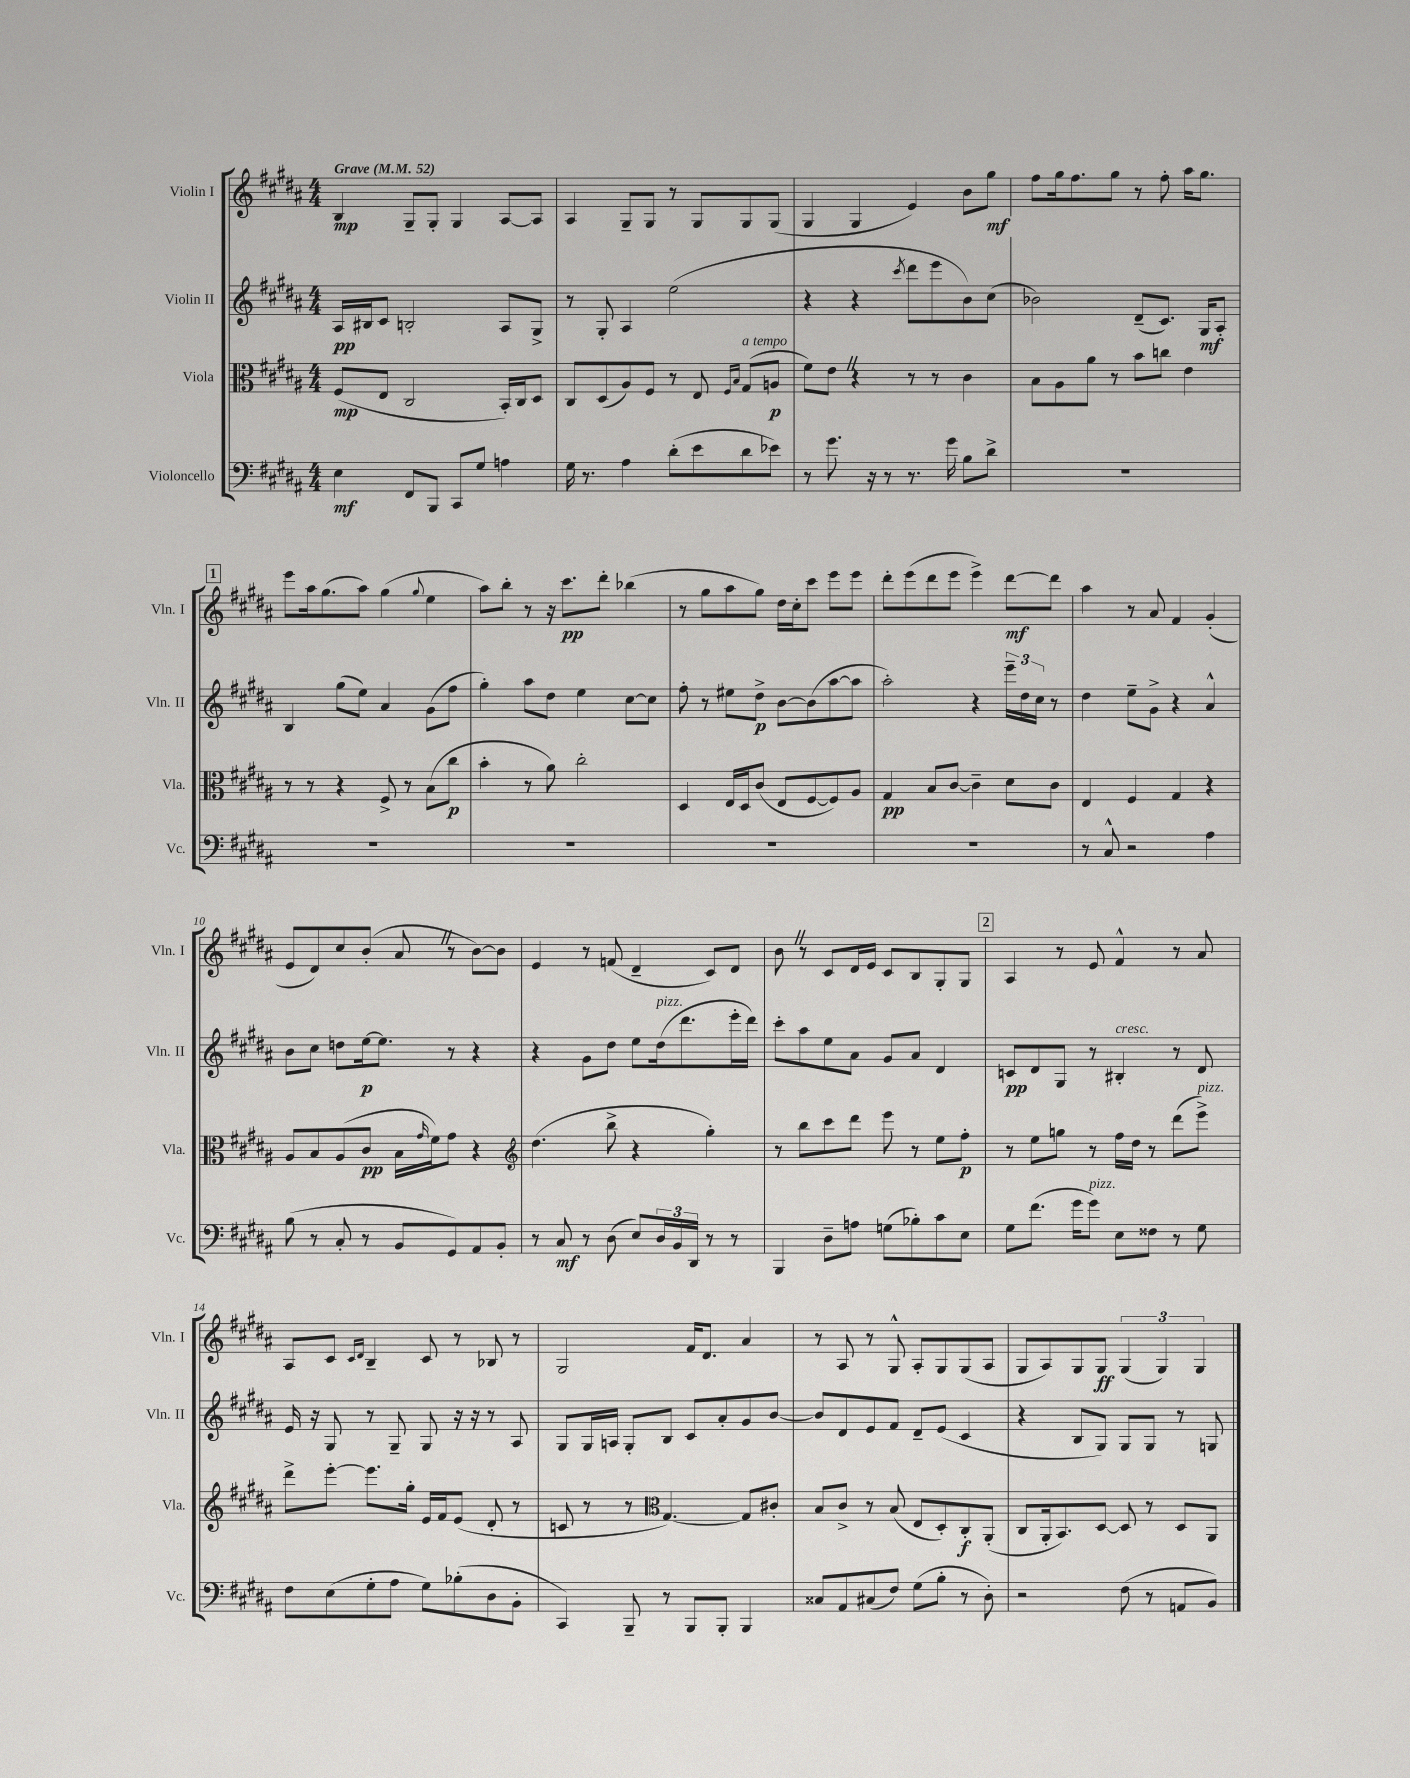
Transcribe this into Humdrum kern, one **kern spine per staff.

**kern	**dynam	**kern	**dynam	**kern	**dynam	**kern	**dynam
*part4	*part4	*part3	*part3	*part2	*part2	*part1	*part1
*staff4	*staff4	*staff3	*staff3	*staff2	*staff2	*staff1	*staff1
*I"Violoncello	*	*I"Viola	*	*I"Violin II	*	*I"Violin I	*
*I'Vc.	*	*I'Vla.	*	*I'Vln. II	*	*I'Vln. I	*
*clefF4	*	*clefC3	*	*clefG2	*	*clefG2	*
*k[f#c#g#d#a#]	*	*k[f#c#g#d#a#]	*	*k[f#c#g#d#a#]	*	*k[f#c#g#d#a#]	*
*M4/4	*	*M4/4	*	*M4/4	*	*M4/4	*
*MM52	*	*MM52	*	*MM52	*	*MM52	*
=1	=1	=1	=1	=1	=1	=1	=1
!	!	!	!	!	!	!LO:TX:a:B:t=Grave	!
4E\	mf	(8F#/L	mp	16A#/LL	pp	4B/	mp
.	.	.	.	16B#X/J	.	.	.
.	.	8E/J	.	8c#/J	.	.	.
8FF#/L	.	2C#/	.	2Bn'/	.	8G#~/L	.
8BBB/J	.	.	.	.	.	8G#'/J	.
8CC#/L	.	.	.	.	.	4G#/	.
8G#/J	.	.	.	.	.	.	.
4An\	.	16BB'/LL)	.	8A#/L	.	[8A#/L	.
.	.	16C#/J	.	.	.	.	.
.	.	8D#/J	.	8G#^/J	.	8A#/J]	.
=2	=2	=2	=2	=2	=2	=2	=2
16G#\	.	8C#/L	.	8r	.	4A#/	.
8.r	.	.	.	.	.	.	.
.	.	(8D#/	.	8G#'/	.	.	.
4A#\	.	8A#/)	.	4A#/	.	8G#~/L	.
.	.	8F#/J	.	.	.	8G#/J	.
(8d#'\L	.	8r	.	(2ee\	.	8r	.
8e\	.	8E/	.	.	.	8G#/L	.
.	.	16qqF#/LL	.	.	.	.	.
.	.	16qqB/JJ	.	.	.	.	.
!	!	!LO:TX:a:i:t=a tempo	!	!	!	!	!
8d#\	.	(8G#/L	.	.	.	8G#/	.
8e-X\J)	.	8An/J	p	.	.	(8G#/J	.
=3	=3	=3	=3	=3	=3	=3	=3
8r	.	8f#\L)	.	4r	.	4G#/	.
8.g#\	.	8eZ\J	.	.	.	.	.
.	.	4r	.	4r	.	4G#/	.
16r	.	.	.	.	.	.	.
8r	.	.	.	.	.	.	.
.	.	.	.	8qccc#/	.	.	.
8.r	.	8r	.	8ddd#\L	.	4e/)	.
.	.	8r	.	8eee\	.	.	.
16g#\	.	.	.	.	.	.	.
8B\L	.	4c#\	.	8b\)	.	8b\L	.
8d#^\J	.	.	.	(8cc#\J	.	8gg#\J	mf
=4	=4	=4	=4	=4	=4	=4	=4
1r	.	8B\L	.	2b-X\)	.	8ff#\L	.
.	.	8A#\	.	.	.	16gg#\k	.
.	.	.	.	.	.	8.ff#\	.
.	.	8a#\J	.	.	.	.	.
.	.	8r	.	.	.	8gg#\J	.
.	.	8b\L	.	(8d#~/L	.	8r	.
.	.	8ccn\J	.	8.c#/J)	.	8ff#'\	.
.	.	4e\	.	.	.	16aa#\KL	.
.	.	.	.	16G#/KL	mf	8.gg#\J	.
.	.	.	.	8A#'/J	.	.	.
!!LO:LB:g=z
!!LO:REH:place=s1:t=1
=5	=5	=5	=5	=5	=5	=5	=5
1r	.	8r	.	4B/	.	8eee\L	.
.	.	8r	.	.	.	16aa#\k	.
.	.	.	.	.	.	(8.gg#\	.
.	.	4r	.	(8gg#\L	.	.	.
.	.	.	.	8ee\J)	.	8aa#\J)	.
.	.	8F#^/	.	4a#/	.	(4gg#\	.
.	.	8r	.	.	.	.	.
.	.	.	.	.	.	8qqgg#/	.
.	.	(8B\L	.	(8g#\L	.	4ee\	.
.	.	8cc#\J	p	8ff#\J	.	.	.
=6	=6	=6	=6	=6	=6	=6	=6
1r	.	4b'\	.	4gg#'\)	.	8aa#\L)	.
.	.	.	.	.	.	8bb'\J	.
.	.	8r	.	8aa#\L	.	8r	.
.	.	8a#\)	.	8dd#\J	.	16r	.
.	.	.	.	.	.	8.ccc#\L	pp
.	.	2cc#'\	.	4ee\	.	.	.
.	.	.	.	.	.	8ddd#'\J	.
.	.	.	.	[8cc#\L	.	(4bb-X\	.
.	.	.	.	8cc#\J]	.	.	.
=7	=7	=7	=7	=7	=7	=7	=7
1r	.	4D#/	.	8ff#'\	.	8r	.
.	.	.	.	8r	.	8gg#\L	.
.	.	16E/LL	.	8ee#X\L	.	8aa#\	.
.	.	16D#/J	.	.	.	.	.
.	.	(8c#/J	.	8dd#^\J	p	8gg#\J)	.
.	.	8E/L	.	[8b\L	.	16dd#\LL	.
.	.	.	.	.	.	16cc#'\J	.
.	.	[8F#/	.	(8b\]	.	8ccc#\J	.
.	.	8F#/])	.	[8aa#\	.	8eee\L	.
.	.	8A#/J	.	8aa#\J]	.	8eee\J	.
=8	=8	=8	=8	=8	=8	=8	=8
1r	.	4G#/	pp	2aa#'\)	.	8ddd#'\L	.
.	.	.	.	.	.	(8eee\	.
.	.	8B/L	.	.	.	8ddd#\	.
.	.	[8c#/J	.	.	.	8eee\J	.
.	.	4c#~\]	.	4r	.	4eee^\)	.
.	.	8d#\L	.	24eee~\LL	.	[8ddd#\L	mf
.	.	.	.	24dd#\	.	.	.
.	.	.	.	24cc#\JJ	.	.	.
.	.	8c#\J	.	8r	.	8ddd#\J]	.
=9	=9	=9	=9	=9	=9	=9	=9
8r	.	4E/	.	4dd#\	.	4aa#\	.
8C#^^/	.	.	.	.	.	.	.
2r	.	4F#/	.	8ee~\L	.	8r	.
.	.	.	.	8g#^\J	.	8a#/	.
.	.	4G#/	.	4r	.	4f#/	.
4A#\	.	4r	.	4a#^^/	.	(4g#'/	.
!!LO:LB:g=z
=10	=10	=10	=10	=10	=10	=10	=10
(8B\	.	8A#/L	.	8b\L	.	8e/L	.
8r	.	8B/	.	8cc#\J	.	8d#/)	.
8C#'/	.	(8A#/	.	8ddn\L	.	8cc#/	.
8r	.	8c#/J	pp	[16ee\k	p	(8b'/J	.
.	.	.	.	8.ee\J]	.	.	.
8BB/L	.	16B\LL	.	.	.	8a#Z/	.
.	.	16qqg#/	.	.	.	.	.
.	.	16f#\J)	.	.	.	.	.
8GG#/)	.	8g#\J	.	8r	.	8r	.
8AA#/	.	4r	.	4r	.	[8b\L)	.
8BB'/J	.	.	.	.	.	8b\J]	.
=11	=11	=11	=11	=11	=11	=11	=11
*	*	*clefG2	*	*	*	*	*
8r	.	(4.dd#\	.	4r	.	4e/	.
8C#/	mf	.	.	.	.	.	.
8r	.	.	.	8g#\L	.	8r	.
(8D#\	.	8bb^\	.	8dd#\J	.	(8fn/	.
8E/L)	.	4r	.	8ee\L	.	4d#~/	.
!	!	!	!	!LO:TX:a:i:t=pizz.	!	!	!
24D#/L	.	.	.	(16dd#\k	.	.	.
24BB/	.	.	.	.	.	.	.
.	.	.	.	8.ddd#\	.	.	.
24DD#/JJ	.	.	.	.	.	.	.
8r	.	4gg#'\)	.	.	.	8c#/L)	.
8r	.	.	.	16eee'\L	.	8d#/J	.
.	.	.	.	16ddd#\JJ)	.	.	.
=12	=12	=12	=12	=12	=12	=12	=12
4BBB/	.	8r	.	8ccc#'\L	.	8bZ\	.
.	.	8bb\L	.	8aa#\	.	8r	.
8D#~\L	.	8ccc#\	.	8ee\	.	8c#/L	.
8An\J	.	8ddd#\J	.	8a#\J	.	16d#/L	.
.	.	.	.	.	.	16e/JJ	.
(8Gn\L	.	8eee\	.	8g#/L	.	8c#/L	.
8B-X'\)	.	8r	.	8a#/J	.	8B/	.
8c#\	.	8ee\L	.	4d#/	.	8G#'/	.
8E\J	.	8ff#'\J	p	.	.	8G#/J	.
!!LO:REH:place=s1:t=2
=13	=13	=13	=13	=13	=13	=13	=13
8G#\L	.	8r	.	8cn/L	pp	4A#/	.
(8.f#\J	.	8ee\L	.	8d#/	.	.	.
.	.	8ggn\J	.	8G#/J	.	8r	.
16g#\KL	.	.	.	.	.	.	.
!LO:TX:a:i:t=pizz.	!	!	!	!	!	!	!
8g#\J)	.	8r	.	8r	.	8e/	.
!	!	!	!	!LO:TX:a:i:t=cresc.	!	!	!
8E\L	.	16ff#\LL	.	4B#X'/	.	4f#^^/	.
.	.	16dd#\JJ	.	.	.	.	.
8F##X\J	.	8r	.	.	.	.	.
8r	.	(8ddd#\L	.	8r	.	8r	.
!	!	!LO:TX:a:i:t=pizz.	!	!	!	!	!
8G#\	.	8eee^\J)	.	8d#/	.	8a#/	.
!!LO:LB:g=z
=14	=14	=14	=14	=14	=14	=14	=14
8F#\L	.	8ddd#^\L	.	16e/	.	8A#/L	.
.	.	.	.	16r	.	.	.
(8E\	.	[8eee'\J	.	8G#/	.	8c#/J	.
.	.	.	.	.	.	16qqc#/LL	.
.	.	.	.	.	.	16qqd#/JJ	.
8G#'\	.	8.eee\L]	.	8r	.	4B~/	.
8A#\J	.	.	.	8G#~/	.	.	.
.	.	16gg#'\Jk	.	.	.	.	.
8G#\L)	.	16e/LL	.	8G#/	.	8c#/	.
.	.	16f#/J	.	.	.	.	.
(8B-X'\	.	(8e/J	.	16r	.	8r	.
.	.	.	.	16r	.	.	.
8D#\	.	8d#'/	.	8r	.	8B-X/	.
8BB'\J	.	8r	.	8A#/	.	8r	.
=15	=15	=15	=15	=15	=15	=15	=15
4CC#/)	.	8cn/	.	8G#/L	.	2G#/	.
.	.	8r	.	16G#/L	.	.	.
.	.	.	.	16An/JJ	.	.	.
8BBB~/	.	8r	.	8G#'/L	.	.	.
*	*	*clefC3	*	*	*	*	*
8r	.	[4.G#/)	.	8B/J	.	.	.
8BBB/L	.	.	.	8c#/L	.	16f#/KL	.
.	.	.	.	.	.	8.d#/J	.
8BBB'/J	.	.	.	8a#'/	.	.	.
4BBB/	.	8G#/L]	.	8g#/	.	4a#/	.
.	.	8c#X'/J	.	[8b/J	.	.	.
=16	=16	=16	=16	=16	=16	=16	=16
8C##X/L	.	8B/L	.	8b/L]	.	8r	.
8AA#/	.	8c#^/J	.	8d#/	.	8A#/	.
(8C#X/	.	8r	.	8e/	.	8r	.
8F#/J)	.	(8B/	.	8f#/J	.	8G#^^/	.
(8G#\L	.	8E/L	.	8d#~/L	.	8A#'/L	.
8B'\J	.	8D#'/)	.	(8e/J	.	8G#/	.
8r	.	8C#'/	f	4c#/	.	(8G#/	.
8D#'\)	.	(8AA#'/J	.	.	.	8A#/J	.
=17	=17	=17	=17	=17	=17	=17	=17
2r	.	8C#/L	.	4r	.	8G#/L	.
.	.	16AA#'/k	.	.	.	8A#/)	.
.	.	8.BB/)	.	.	.	.	.
.	.	.	.	8B/L	.	8G#/	.
.	.	[8D#/J	.	8G#/J)	.	8G#/J	ff
(8F#\	.	8D#/]	.	8G#/L	.	(6G#/	.
8r	.	8r	.	8G#/J	.	.	.
.	.	.	.	.	.	6G#/)	.
8AAn/L	.	8D#/L	.	8r	.	.	.
.	.	.	.	.	.	6G#/	.
8BB/J)	.	8AA#/J	.	8Gn/	.	.	.
==	==	==	==	==	==	==	==
*-	*-	*-	*-	*-	*-	*-	*-
